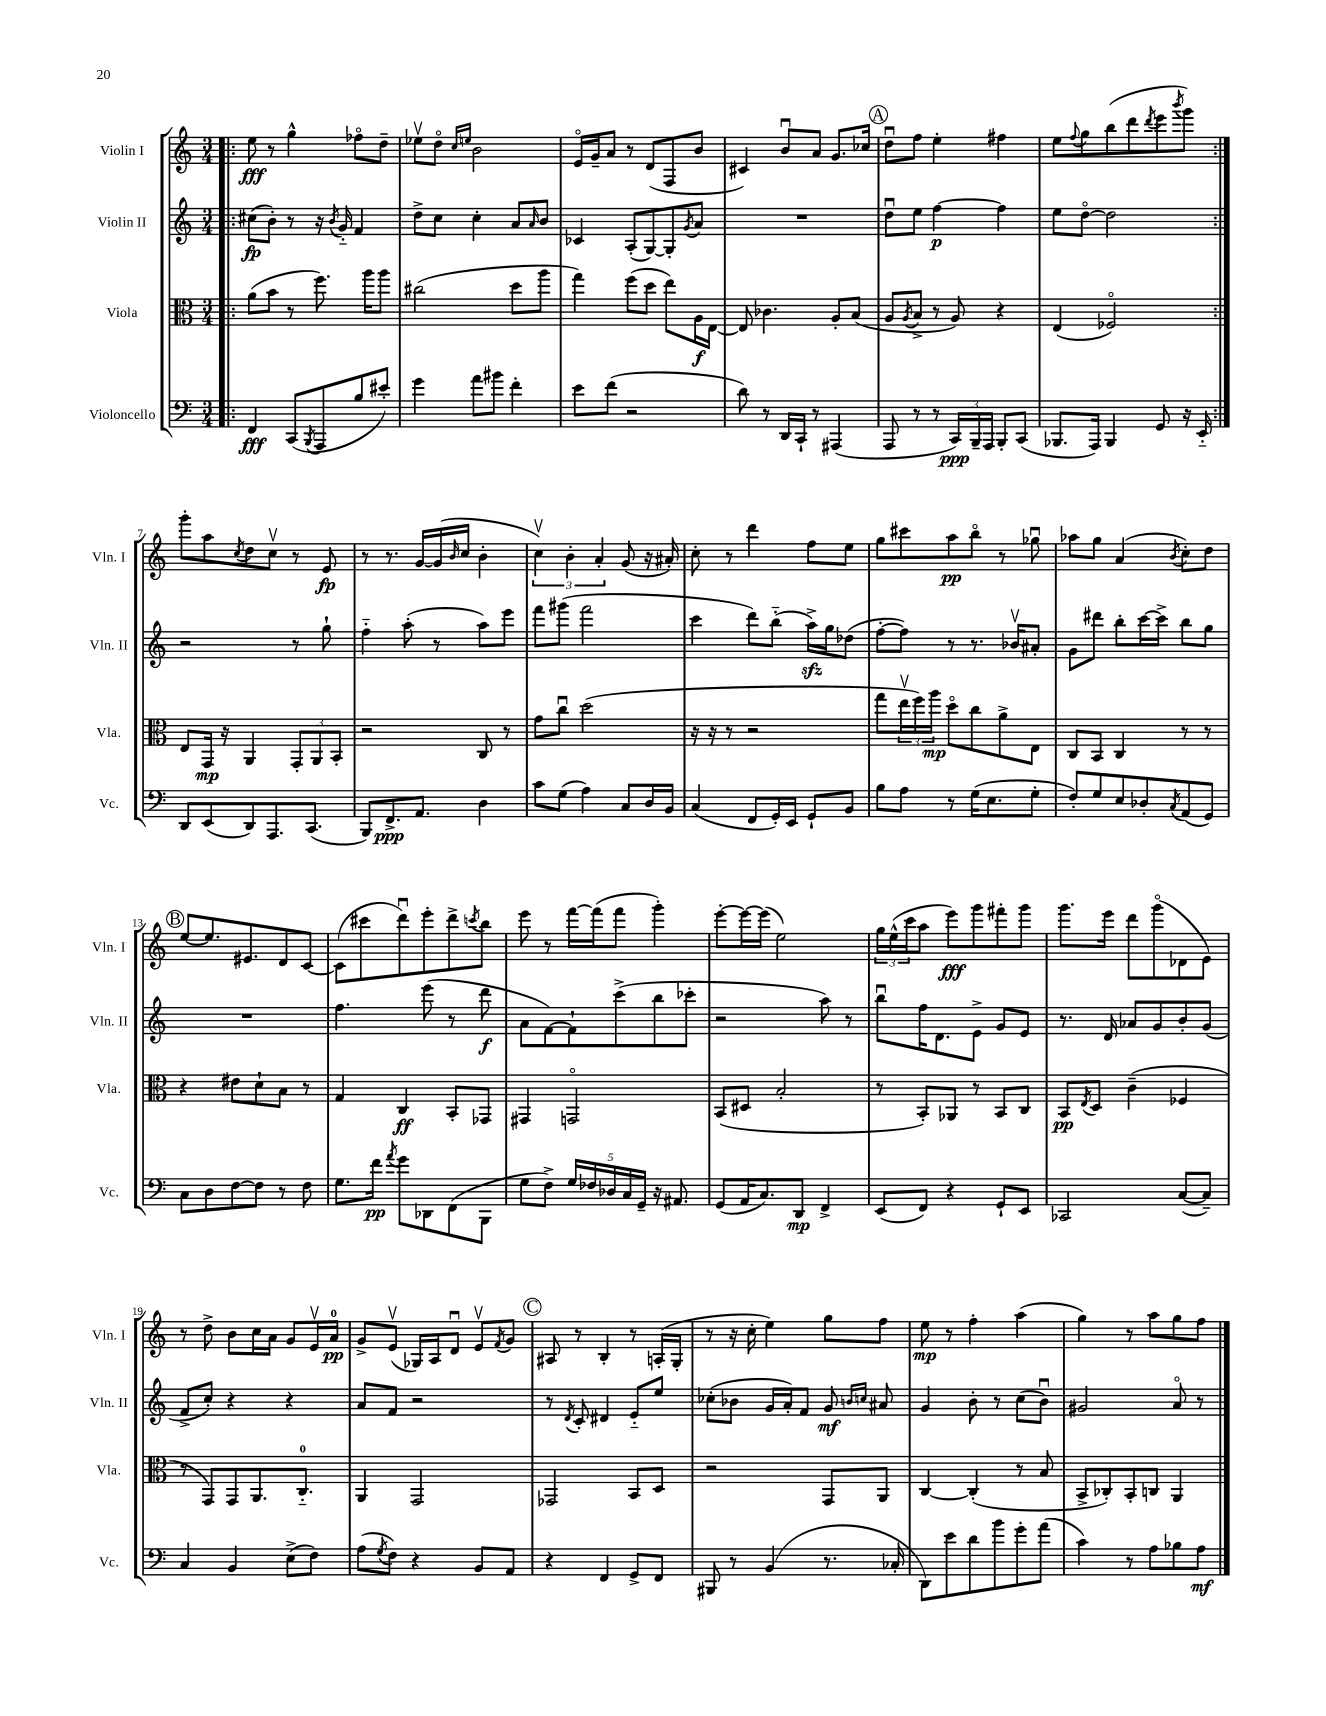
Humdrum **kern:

**kern	**kern	**kern	**kern
*staff4	*staff3	*staff2	*staff1
*clefF4	*clefC3	*clefG2	*clefG2
*k[]	*k[]	*k[]	*k[]
*M3/4	*M3/4	*M3/4	*M3/4
=!|:	=!|:	=!|:	=!|:
4FF/	(8a\L	(8cc#\L	8ee\
.	8b\J	8b'\J)	8r
(8CC/L	8r	8r	4gg^^\
8qBBB/	.	.	.
8AAA/	8.ff\)	16r	.
.	.	8qb/	.
.	.	16g'~/	.
8B/	.	4f/	8ff-o\L
.	16aa\LK	.	.
8e#'/J)	8aa\J	.	8dd~\J
=	=	=	=
4g\	(2cc#\	8dd^\L	8ee-v\L
.	.	8cc\J	8ddo\J
.	.	.	16qqcc/LL
.	.	.	16qqee/JJ
8a\L	.	4cc'\	2b\
8b#\J	.	.	.
4f'\	8dd\L	8a/L	.
.	.	16qqa/	.
.	8aa\J	8b/J	.
=	=	=	=
8e\L	4gg\)	4c-/	16eo/LL
.	.	.	16g~/J
(8f\J	.	.	8a/J
2r	(8ff\L	(8A'/L	8r
.	8dd\J	[8G/)	(8d/L
.	8ee\L)	8G'/]	8F/
.	.	8qg/	.
.	16A\L	8a/J	8b/J
.	[16E\JJ	.	.
=	=	=	=
8d\)	8E/]	2.r	4c#/)
8r	4.c-\	.	.
16DD/LL	.	.	8bu/L
16CC`/JJ	.	.	.
8r	.	.	8a/J
(4AAA#/	8A'/L	.	8.g/L
.	(8B/J	.	.
.	.	.	16cc-/Jk
=	=	=	=
8AAA/	8A/L	8ddu\L	8ddu\L
.	8qA/	.	.
8r	8B^/J	8ee\J	8ff\J
8r	8r	[4ff\	4ee'\
24CC/LL)	8A/)	.	.
24BBB~/	.	.	.
24AAA/JJ	.	.	.
8BBB'/L	4r	4ff\]	4ff#\
(8CC/J	.	.	.
=	=	=	=
8.BBB-/L	(4E/	8ee\L	8ee\L
.	.	.	8qqff/
.	.	[8ddo\J	8gg\
16AAA/Jk)	.	.	.
4BBB-/	2F-o/)	2dd\]	(8bb\
.	.	.	8ddd\
.	.	.	8qddd/
8GG/	.	.	8eee\
.	.	.	8qbbb/
16r	.	.	8ggg\J)
16EE'~/	.	.	.
=:|!	=:|!	=:|!	=:|!
8DD/L	8E/L	2r	8ggg'\L
(8EE/	16GG/Jk	.	8aa\
.	16r	.	.
.	.	.	8qcc/
8DD/)	4AA/	.	8dd\
8.AAA/	.	.	8ccv\J
.	12GG'/L	8r	8r
(8.CC/J	.	.	.
.	12AA/	.	.
.	.	8gg`\	8e/
.	12BB'/J	.	.
=	=	=	=
8BBB/L)	2r	4ff'~\	8r
8.FF^/	.	.	8.r
.	.	(8aa'\	.
8.AA/J	.	.	[16g/LL
.	.	8r	(16g/]
.	.	.	16qqb/
.	.	.	16cc/JJ
4D\	8C/	8aa\L)	4b'\
.	8r	8eee\J	.
=	=	=	=
8c\L	8g\L	8fff\L	6ccv\)
(8G\J	8ccu\J	(8ggg#\J	.
.	.	.	6b'\
4A\)	(2dd\	2fff\	.
.	.	.	6a'/
8C/L	.	.	(8g/
16D/L	.	.	16r
16BB/JJ	.	.	16a#'/)
=	=	=	=
(4C/	16r	4ccc\	8cc'\
.	16r	.	.
.	8r	.	8r
8FF/L	2r	8ddd\L)	4ddd\
16GG'/L)	.	(8bb'~\J	.
16EE/JJ	.	.	.
8GG`/L	.	16aa^\LL)	8ff\L
.	.	16gg\J	.
8BB/J	.	(8dd-\J	8ee\J
=	=	=	=
8B\L	8gg\L	[8ff'\L	8gg\L
8A\J	24eev\L	8ff\]J)	8ccc#\
.	24ff\)	.	.
.	24aa\JJ	.	.
8r	8ddo\L	8r	8aa\
(16G\LK	8cc\	8.r	8bbo\J
8.E\	.	.	.
.	8a^\	.	8r
.	.	16b-v/LK	.
8G'\J	8E\J	8a#'/J	8gg-u\
=	=	=	=
8F'/L)	8C/L	8g\L	8aa-\L
8G/	8BB/J	8ddd#\J	8gg\J
8E/	4C/	8bb'\L	(4a/
8D-'/	.	[16ccc\L	.
.	.	16ccc^\]JJ	.
8qC/	.	.	8qb/
(8AA/	8r	8bb\L	8cc'\L)
8GG/J)	8r	8gg\J	8dd\J
=	=	=	=
8C\L	4r	2.r	[8ee/L
8D\	.	.	8.ee/]
[8F\	8e#\L	.	.
.	.	.	8.e#/
8F\]J	8d`\	.	.
8r	8B\J	.	8d/
8F\	8r	.	[8c/J
=	=	=	=
8.G\L	4G/	4.ff\	(8c\]L
.	.	.	8ccc#\
16f\Jk	.	.	.
8qa/	.	.	.
8g\L	4C/	.	8dddu\)
8DD-\	.	(8eee\	8eee'\
(8FF\	8BB'/L	8r	8ddd^\
.	.	.	8qccc/
8BBB\J	8GG-/J	8ddd\	8bb\J
=	=	=	=
8G\L	4GG#/	8a\L	8eee\
8F^\J)	.	[8f\)	8r
20G/LL	2GGo/	8f`\]	[16fff\LL
20F-/	.	.	.
.	.	.	(16fff\]J
20D-/	.	.	.
.	.	(8ccc^\	8fff\J
20C/	.	.	.
20GG~/JJ	.	.	.
16r	.	8bb\	4ggg'\)
8.AA#/	.	.	.
.	.	8ccc-'\J	.
=	=	=	=
(8GG/L	(8BB/L	2r	[8eee'\L
16AA/K	8D#/J	.	16eee\_L
8.C/)	.	.	(16eee\]JJ
.	2B'/	.	2ee\)
8DD/J	.	.	.
4FF^/	.	8aa\)	.
.	.	8r	.
=	=	=	=
(8EE/L	8r	8bbu\L	24gg\LL
.	.	.	(24ee^^\
.	.	.	24ccc\J
8FF/J)	8BB'/L)	16ff\K	8aa\J
.	.	8.d\	.
4r	8AA-/J	.	8eee\L)
.	8r	8e^\J	8ggg\
8GG`/L	8BB/L	8g/L	8fff#'\
8EE/J	8C/J	8e/J	8ggg\J
=	=	=	=
2CC-/	8BB/L	8.r	8.ggg\L
.	8qE/	.	.
.	8D/J	.	.
.	.	16d/	16eee\Jk
.	(4c~\	8a-/L	8ddd\L
.	.	8g/	(8gggo\
([8C/L	4F-/	8b'/	8d-\
8C~/]J)	.	(8g/J	8e\J)
=	=	=	=
4C/	8r	8f^/L	8r
.	8GG/L)	8cc'/J)	8dd^\
4BB/	8GG/	4r	8b\L
.	8.AA/	.	16cc\L
.	.	.	16a\JJ
(8E^\L	.	4r	8g/L
.	8.C'~/J	.	.
8F\J)	.	.	16ev/L
.	.	.	16a/JJ
=	=	=	=
(8A\L	4AA/	8a/L	8g^/L
8qG/	.	.	.
8F\J)	.	8f/J	(8ev/J
4r	2GG/	2r	16G-/LL)
.	.	.	16A/J
.	.	.	8du/J
8BB/L	.	.	8ev/L
.	.	.	8qf/
8AA/J	.	.	8g/J
=	=	=	=
4r	2GG-/	8r	8A#/
.	.	8qd/	.
.	.	8c'/	8r
4FF/	.	4d#/	4B'/
8GG^/L	8BB/L	8e'~/L	8r
8FF/J	8D/J	8ee/J	(16A'/LL
.	.	.	16G'/JJ
=	=	=	=
8BBB#/	2r	(8cc-'\L	8r
8r	.	8b-\J	16r
.	.	.	16cc'\
(4BB/	.	16g/LL	4ee\)
.	.	16a'/J)	.
.	.	8f/J	.
8.r	8GG/L	8g/	8gg\L
.	.	16qqb/LL	.
.	.	16qqcc/JJ	.
.	8AA/J	8a#/	8ff\J
16C-'/	.	.	.
=	=	=	=
8DD\L)	[4C/	4g/	8ee\
8e\	.	.	8r
8d\	(4C'/]	8b'\	4ff'\
8b\	.	8r	.
8g'\	8r	(8cc\L	(4aa\
(8a\J	8B/	8bu\J)	.
=	=	=	=
4c\)	8BB^/L	2g#/	4gg\)
.	8C-'/)	.	.
8r	8BB'/	.	8r
8A\L	8C/J	.	8aa\L
8B-\	4AA/	8ao/	8gg\
8A\J	.	8r	8ff\J
==	==	==	==
*-	*-	*-	*-
